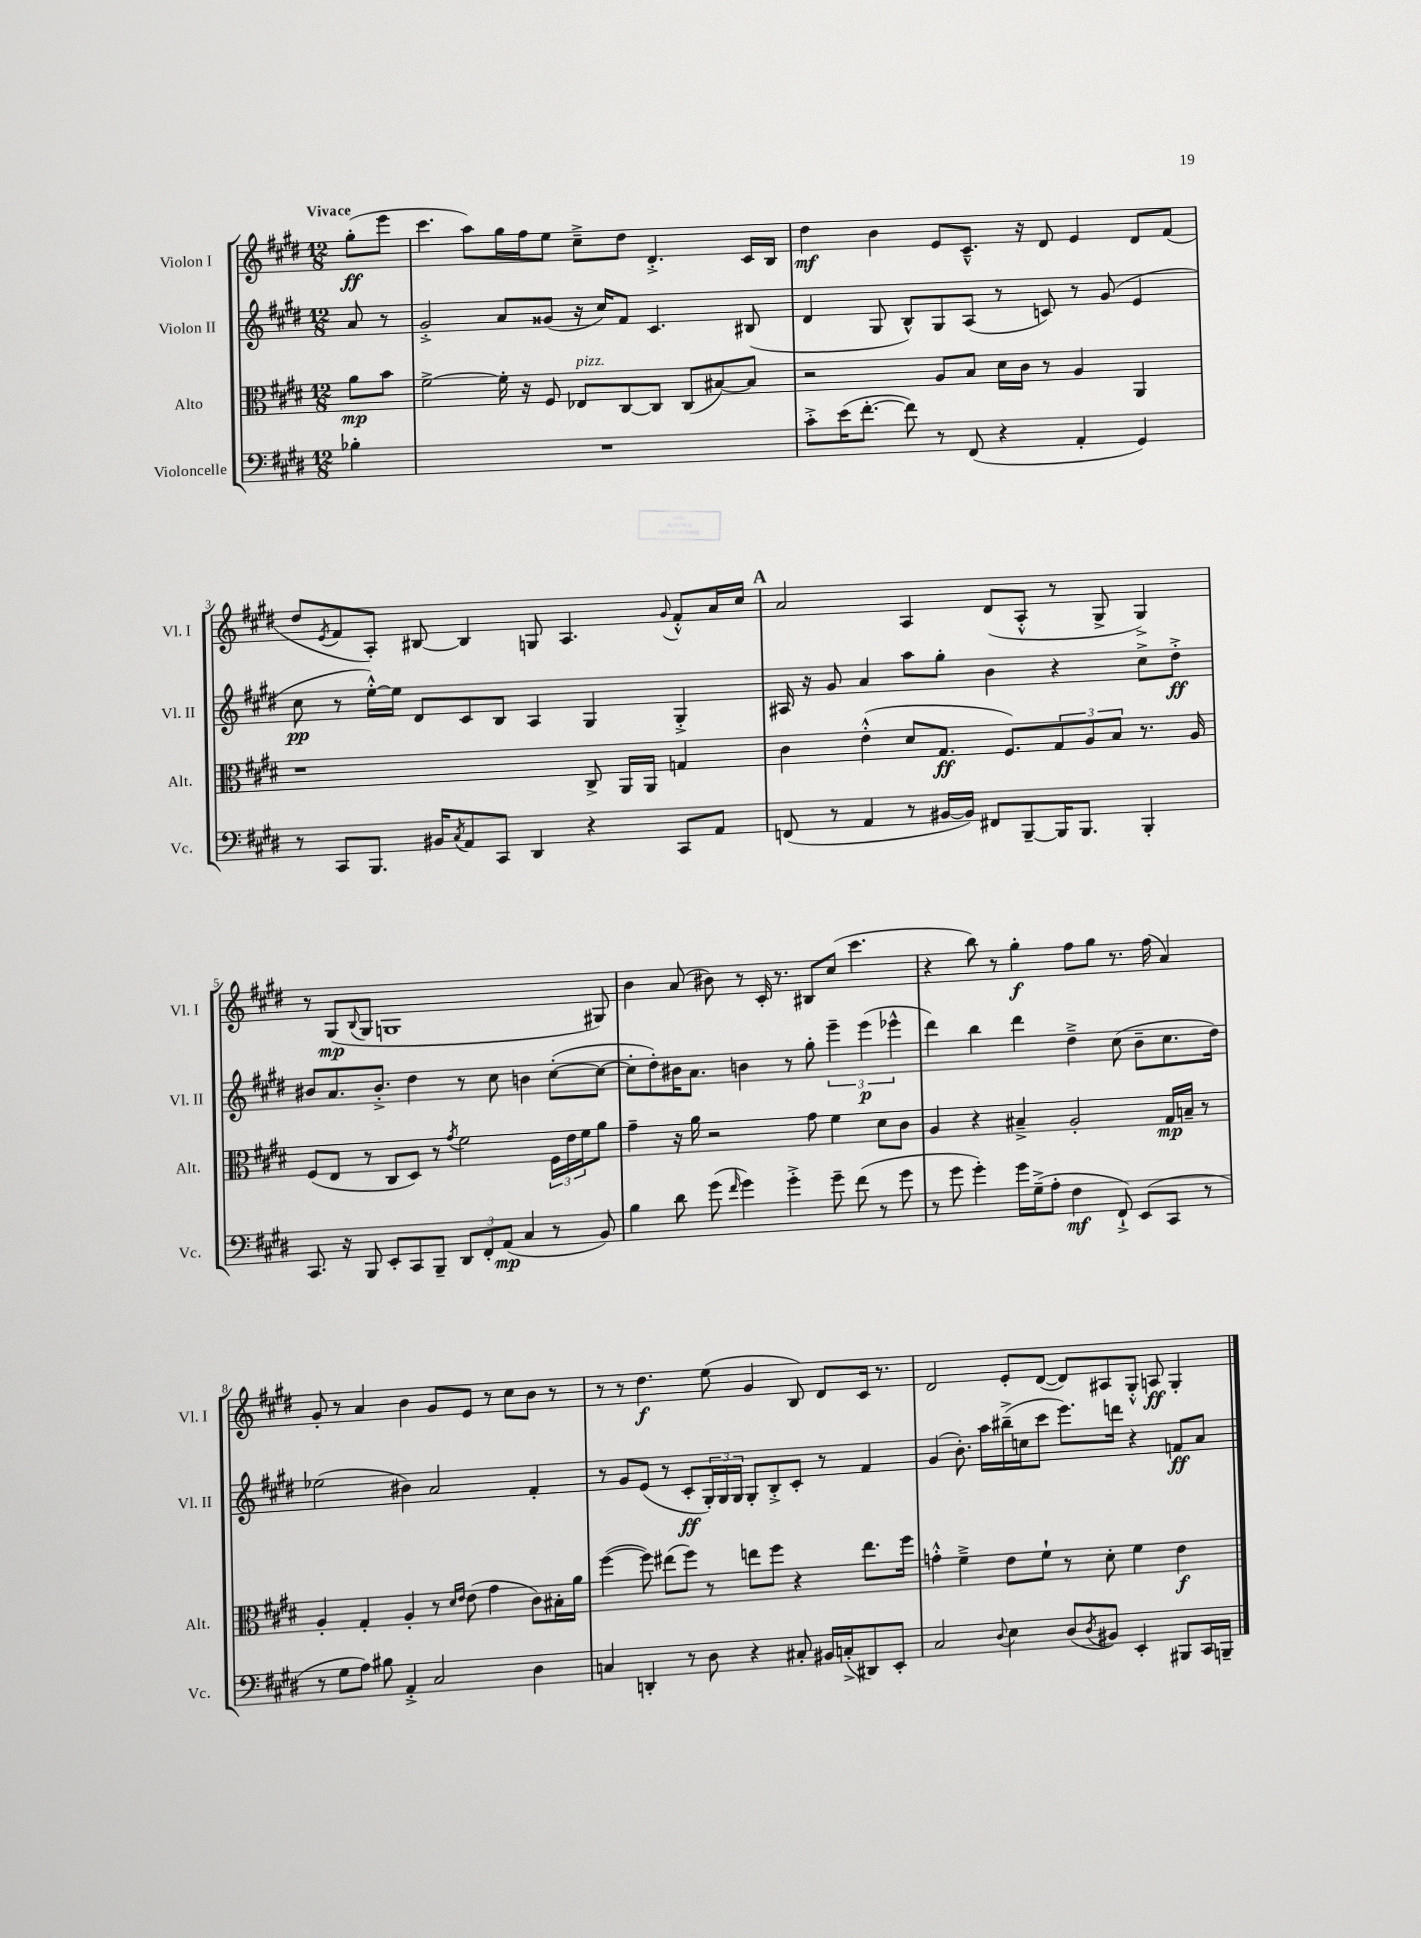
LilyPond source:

<<
\new StaffGroup <<
\new Staff = "s0" \with { instrumentName = "Violon I" shortInstrumentName = "Vl. I" } {
    \clef treble \key e \major \numericTimeSignature \time 12/8 \partial 4 \tempo "Vivace"
    gis''8-.\ff( e'''8 |
    cis'''4. a''8) gis''16 fis''16 e''8 cis''8---> dis''8 dis'4.-.-> cis'16 b16 |
    dis''4\mf b'4 e'8 cis'8.---^ r16 dis'8 e'4 dis'8 fis'8( |
    dis''8 \acciaccatura { e'8 } fis'8 a8-.) bis8~ bis4 g8 a4. \appoggiatura { gis'8 } fis'8-.-^ a'16 cis''16 |
    \mark \markup { \bold "A" } a'2 a4 dis'8( a8-.-^ r8 gis8-> gis4->) |
    r8 gis8\mp( \appoggiatura { b8 } gis8 g1 gis8) |
    b'4 a'8( bis'8) r8 cis'16-. r8. bis8 cis''8( cis'''4. |
    r4 b''8) r8 gis''4-.\f fis''8 gis''8 r8. fis''16( a'4) |
    gis'8-. r8 a'4 b'4 gis'8 e'8 r8 cis''8 b'8 r8 |
    r8 r8 dis''4.\f e''8( gis'4 b8) dis'8 cis'16 r8. |
    dis'2 e'8-. dis'8~( dis'8) ais8 gis8-.-^ a8\ff gis4-. \bar "|." |
}
\new Staff = "s1" \with { instrumentName = "Violon II" shortInstrumentName = "Vl. II" } {
    \clef treble \key e \major \numericTimeSignature \time 12/8 \partial 4
    a'8 r8 |
    gis'2-.-> a'8 gisis'8( r16 cis''16) fis'8 cis'4. bis8( |
    dis'4 gis8 b8-^) gis8 a8( r8 c'8) r8 gis'8( e'4 |
    cis''8\pp r8 e''16~-.-^) e''16 dis'8 cis'8 b8 a4 gis4 gis4-.-> |
    \mark \markup { \bold "A" } ais16 r16 gis'8 a'4 a''8 gis''8-. b'4 r4 cis''8-> dis''8-.->\ff |
    bis'8 a'8. bis'8.-.-> dis''4 r8 cis''8 b'4 cis''8~-.( cis''8~ |
    cis''8-. dis''8-.) bis'16 a'8. b'4 r8 gis''8-. \tuplet 3/2 { e'''4-- e'''4\p( ees'''4-^ } |
    dis'''4) b''4 dis'''4 dis''4---> cis''8( b'8-- cis''8. dis''16) |
    ees''2( bis'4) a'2 fis'4-. |
    r8 gis'8 e'8( r8 cis'8-.\ff \tuplet 3/2 { gis16-.) gis16 gis16 } gis8-. b8-.-> cis'8-. r8 fis'4 |
    gis'4( b'8.-.) a''16 bis''16--->( c''16 cis'''8 e'''8.) d'''16 r4 f'8\ff a'8 \bar "|." |
}
\new Staff = "s2" \with { instrumentName = "Alto" shortInstrumentName = "Alt." } {
    \clef alto \key e \major \numericTimeSignature \time 12/8 \partial 4
    a'8\mp b'8 |
    fis'2~-> fis'16-. r16 fis8 ees8^\markup { \italic "pizz." } cis8~ cis8 cis8( bis8~) bis8 |
    r2 a8 b8 dis'16 cis'16 r8 a4 a,4 |
    r1 cis8-> a,16 a,16 g4 |
    \mark \markup { \bold "A" } cis'4 e'4-.-^( dis'8 gis8.\ff fis8.) \tuplet 3/2 { gis8 a8 b8 } r8. a16 |
    fis8( e8 r8 cis8 dis8) r8 \acciaccatura { gis'8 } fis'2 \tuplet 3/2 { fis16 e'16 fis'16 } a'8 |
    gis'4-- r16 a'16 r2 gis'8 fis'4 dis'8 cis'8 |
    a4 r4 bis4---> a2-. gis16\mp b16-- r8 |
    a4-. gis4-. a4-. r8 \grace { dis'16 e'16 } e'8( gis'4 cis'8) bis16-. a'16 |
    fis''4~( fis''8) eis''8( fis''8) r8 e''8 fis''8 r4 e''8. fis''16 |
    g'4-.-^ fis'4---> e'8 fis'8-! r8 dis'8-. fis'4 e'4\f \bar "|." |
}
\new Staff = "s3" \with { instrumentName = "Violoncelle" shortInstrumentName = "Vc." } {
    \clef bass \key e \major \numericTimeSignature \time 12/8 \partial 4
    bes4-. |
    R1. |
    cis'8-.-> e'16( fis'8.~-. fis'8) r8 fis,8( r4 a,4-. gis,4) |
    r8 cis,8 b,,8. bis,16 \acciaccatura { cis8 } a,8 cis,8 dis,4 r4 cis,8 a,8 |
    \mark \markup { \bold "A" } f,8( r8 a,4 r8 bis,16~ bis,16) fis,8 b,,8~-- b,,16 b,,8. b,,4-. |
    cis,8. r16 b,,8 e,8-. cis,8 b,,8-- \tuplet 3/2 { dis,8 fis,8-. a,8\mp( } cis4 r8 b,8) |
    b4 dis'8 gis'8( \grace { fis'16 } gis'4) gis'4-.-> gis'8-- fis'8( r8 gis'8 |
    r8 gis'8 gis'4-.) gis'16 gis16--->( a8-. fis4\mf fis,8-!->) e,8( cis,8 r8 |
    r8 gis8 a8) bis8 a,4-.-> cis2 dis4 |
    c4 d,4-. r8 dis8 r4 cis8-. bis,16 c16-.->( dis,8) e,8-. |
    cis2 \appoggiatura { dis8 } e4 dis8( \acciaccatura { dis8 } bis,8) e,4-. bis,,8 cis,16 b,,16-- \bar "|." |
}
>>
>>
